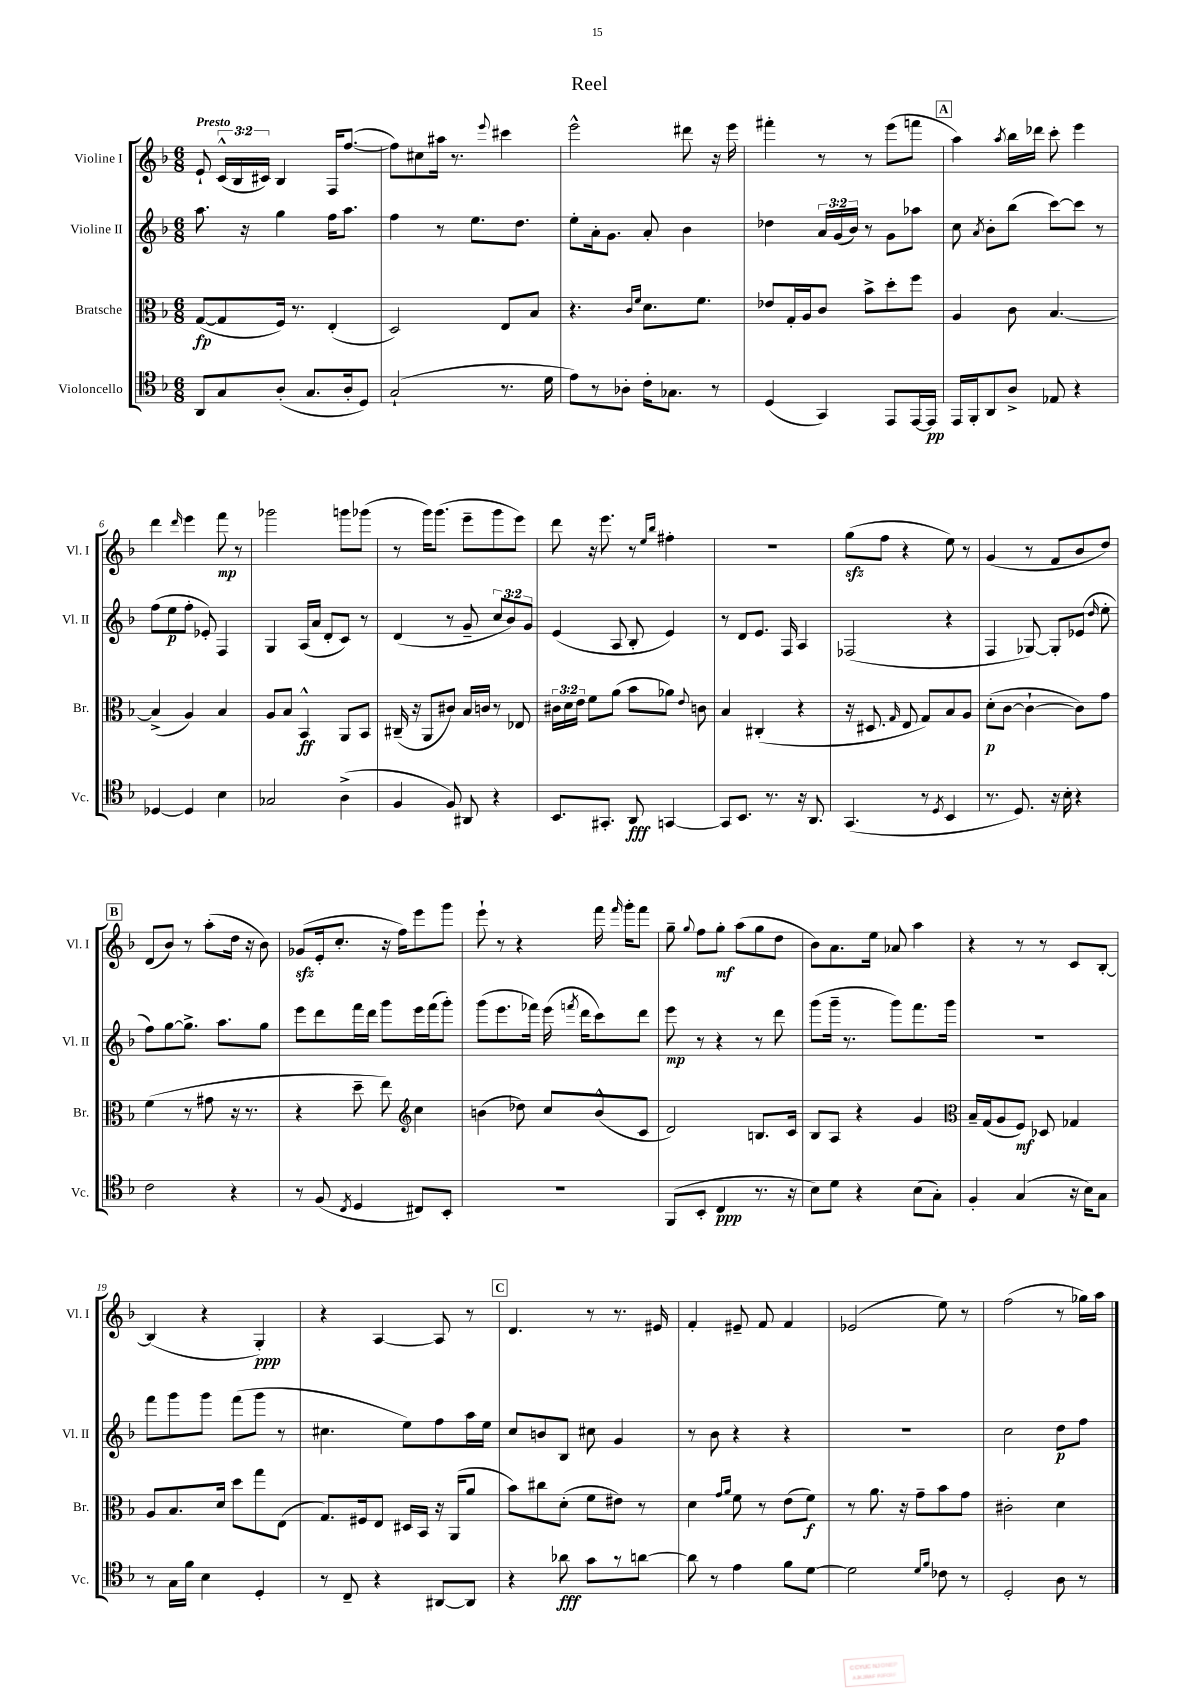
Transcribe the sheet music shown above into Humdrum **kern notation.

**kern	**kern	**kern	**kern
*staff4	*staff3	*staff2	*staff1
*clefC4	*clefC3	*clefG2	*clefG2
*k[b-]	*k[b-]	*k[b-]	*k[b-]
*M6/8	*M6/8	*M6/8	*M6/8
8AA/L	([8G/L	8.aa\	8e`/
8G/	8G/]	.	(24c^^/LL
.	.	.	24B-/
.	.	16r	.
.	.	.	24c#/JJ)
(8A'/J	16F/Jk)	4gg\	4B-/
.	8.r	.	.
8.G/L	.	.	.
.	(4E'/	16ff\LK	16F/LK
16A'/k	.	8.aa\J	([8.ff/J
8D/J)	.	.	.
=	=	=	=
(2G`/	2D/)	4ff\	8ff\]L)
.	.	.	8cc#\
.	.	8r	16aa#\Jk
.	.	.	8.r
.	.	8.ee\L	.
.	.	.	8qqeee/
8.r	8E/L	.	4ccc#\
.	.	8.dd\J	.
.	8B-/J	.	.
16d\	.	.	.
=	=	=	=
8e\L)	4.r	8ee'\L	2eee^^\
8r	.	16a'\k	.
.	.	8.g\J	.
8A-'\J	.	.	.
.	16qqc/LL	.	.
.	16qqf/JJ	.	.
16c'\LK	8.d\L	8a'/	.
8.G-\J	.	.	.
.	.	4b-\	8ddd#\
.	8.f\J	.	.
8r	.	.	16r
.	.	.	16eee\
=	=	=	=
(4D/	8e-/L	4dd-\	4fff#'\
.	16G'/L	.	.
.	16A/J	.	.
4GG/)	8c/J	24a/LL	8r
.	.	(24g/	.
.	.	24b-/JJ)	.
.	8b-^\L	8r	8r
8EE/L	8dd'\	8g\L	(8eee\L
[16EE/L	8ff\J	8aa-\J	8fff\J
16EE/]JJ	.	.	.
=	=	=	=
16EE/LL	4A/	8cc\	4aa\)
16FF'/J	.	.	.
.	.	8qa/	.
8AA/	.	8b-'\L	.
.	.	.	8qaa/
8A^/J	8c\	(8bb-\J	16bb-\LL
.	.	.	16ddd-\JJ
8E-/	[4.B-/	[8ccc\L)	8ccc'\
4r	.	8ccc\]J	4eee\
.	.	8r	.
=	=	=	=
[4D-/	(4B-^/]	(8ff\L	4ddd\
.	.	8ee\	.
.	.	.	16qqddd/
4D-/]	4A/)	8ff'\J	4eee\
.	.	8e-'/)	.
4B-\	4B-/	4F/	8fff\
.	.	.	8r
=	=	=	=
2G-/	8A/L	4G/	2ggg-\
.	8B-/J	.	.
.	4BB-^^/	(16A/LL	.
.	.	16a/JJ	.
.	.	8d'/L	.
(4A^\	8AA/L	8c/J)	8ggg\L
.	8BB-/J	8r	(8ggg-\J
=	=	=	=
4F/	(16C#~/	(4d/	8r
.	16r	.	.
.	8AA/L	.	16ggg\LK)
.	.	.	(8.ggg\J
8F/)	8c#/J)	8r	.
8AA#/	16B-/LL	8g~/	8eee~\L
.	16c/JJ	.	.
4r	8r	12cc/L	8ggg\
.	.	12b-/)	.
.	8E-/	.	8eee\J)
.	.	12g/J	.
=	=	=	=
8.BB-/L	24c#\LL	(4e/	8ddd\
.	24d\	.	.
.	24e\JJ	.	.
.	8f\L	.	16r
8.GG#'/J	.	.	8.eee\
.	(8a\J	8A/	.
8AA/	8b-\L	8B-'/	8r
.	.	.	16qqee/LL
.	.	.	16qqbb-/JJ
[4GG/	8a-\J)	4e/)	4ff#'\
.	8qqe/	.	.
.	8c\	.	.
=	=	=	=
8GG/]L	4B-/	8r	2.r
8.BB-/J	.	8d/L	.
.	(4C#'/	8.e/J	.
8.r	.	.	.
.	.	16F/	.
16r	4r	4A/	.
8.AA/	.	.	.
=	=	=	=
(4.GG/	16r	(2F-/	(8gg\L
.	8.D#/	.	.
.	.	.	8ff\J
.	16qqG/	.	.
.	8E/	.	4r
8r	8G/L)	.	.
8qD/	.	.	.
4BB-/	8B-/	4r	8ee\)
.	8A/J	.	8r
=	=	=	=
8.r	(8d'\L	4F/	(4g/
.	[8c\J	.	.
8.D/)	.	.	.
.	4c`\_	[8G-/)	8r
16r	.	8G-'/]L	8f/L
16B-'\	.	.	.
4r	8c\]L)	(8e-/J	8b-/
.	.	16qqdd/	.
.	8g\J	8ee'\	8dd/J)
=	=	=	=
2c\	(4f\	8ff\L)	(8d/L
.	.	[8gg\	8b-/J)
.	8r	8.gg^\]J	8r
.	8g#\	.	(8aa'\L
.	.	8.aa\L	.
4r	16r	.	16dd\Jk
.	8.r	.	16r
.	.	8gg\J	8b-\)
=	=	=	=
8r	4r	8eee\L	(8g-/L
(8F/	.	8ddd\	16e'/k
.	.	.	8.cc'/J
8qC/	.	.	.
4D/	8dd~\	16fff\L	.
.	.	16ddd\JJ	.
.	8ee\)	8ggg\L	16r
.	.	.	16ff\LK)
*	*clefG2	*	*
8C#/L)	4cc\	16eee\L	8eee\
.	.	(16fff\J	.
8BB-'/J	.	8ggg'\J)	8ggg\J
=	=	=	=
2.r	(4b\	(8ggg\L	8eee`\
.	.	8.eee\	8r
.	8dd-\)	.	4r
.	.	16fff-\Jk)	.
.	8cc/L	(16eee\	.
.	.	8qfff/	.
.	.	16ddd\LK	.
.	(8b^^/	8ccc\)	16fff\
.	.	.	16qqfff/
.	.	.	16ggg'\LK
.	8c/J	8ddd\J	8fff\J
=	=	=	=
(8FF/L	2d/)	8eee\	8gg~\
.	.	.	8qqgg/
8BB-'/J	.	8r	8ff\L
4C/	.	4r	8gg'\J
.	.	.	(8aa\L
8.r	8.B/L	8r	8gg\
.	.	8ddd\	8dd\J
16r	16c/Jk	.	.
=	=	=	=
8B-\L)	8B-/L	(8ggg\L	8b-\L)
8d\J	8A/J	16ggg~\Jk	8.a\
.	.	8.r	.
4r	4r	.	.
.	.	.	16ee\Jk
.	.	8ggg\L)	8a-/
(8B-\L	4g/	8.fff\	4aa\
8G'\J)	.	.	.
.	.	16ggg\Jk	.
=	=	=	=
*	*clefC3	*	*
4F'/	16B-~/LL	2.r	4r
.	(16G/J	.	.
.	8A/	.	.
(4G/	8F/J)	.	8r
.	8D-/	.	8r
16r	4G-/	.	8c/L
16B-\LK)	.	.	.
8G\J	.	.	[8B-'/J
=	=	=	=
8r	8A/L	8fff\L	(4B-/]
16G\LL	8.B-/	8ggg\	.
16f\JJ	.	.	.
4B-\	.	8ggg\J	4r
.	16d/Jk	.	.
.	8dd\L	(8fff\L	.
4D'/	8gg\	8ggg\J	4G'/)
.	(8E\J	8r	.
=	=	=	=
8r	8.G/L)	4.cc#\	4r
8C~/	.	.	.
.	16F#/k	.	.
4r	8E/J	.	[4A/
.	16D#/LL	8ee\L)	.
.	16BB-/JJ	.	.
[8AA#/L	16r	8ff\	8A/]
.	(16AA/LK	.	.
8AA#/]J	8a/J	16aa\L	8r
.	.	16ee\JJ	.
=	=	=	=
4r	8b-\L)	8cc/L	4.d/
.	8cc#\	8b/	.
8a-\	(8d'\J	8B-/J	.
8g\L	8f\L	8cc#\	8r
8r	8e#\J)	4g/	8.r
[8a\J	8r	.	.
.	.	.	16e#/
=	=	=	=
8a\]	4d\	8r	4f'/
8r	.	8b-\	.
.	16qqg/LL	.	.
.	16qqa/JJ	.	.
4e\	8f\	4r	8e#~/
.	8r	.	8f/
8f\L	(8e\L	4r	4f/
[8d\J	8f\J)	.	.
=	=	=	=
2d\]	8r	2.r	(2e-/
.	8.a\	.	.
.	16r	.	.
.	8g~\L	.	.
16qqd/LL	.	.	.
16qqf/JJ	.	.	.
8c-\	8b-\	.	8ee\)
8r	8g\J	.	8r
=	=	=	=
2D'/	2c#'\	2cc\	(2ff\
8A\	4d\	8dd\L	8r
8r	.	8ff\J	16gg-\LL)
.	.	.	16aa\JJ
==	==	==	==
*-	*-	*-	*-
